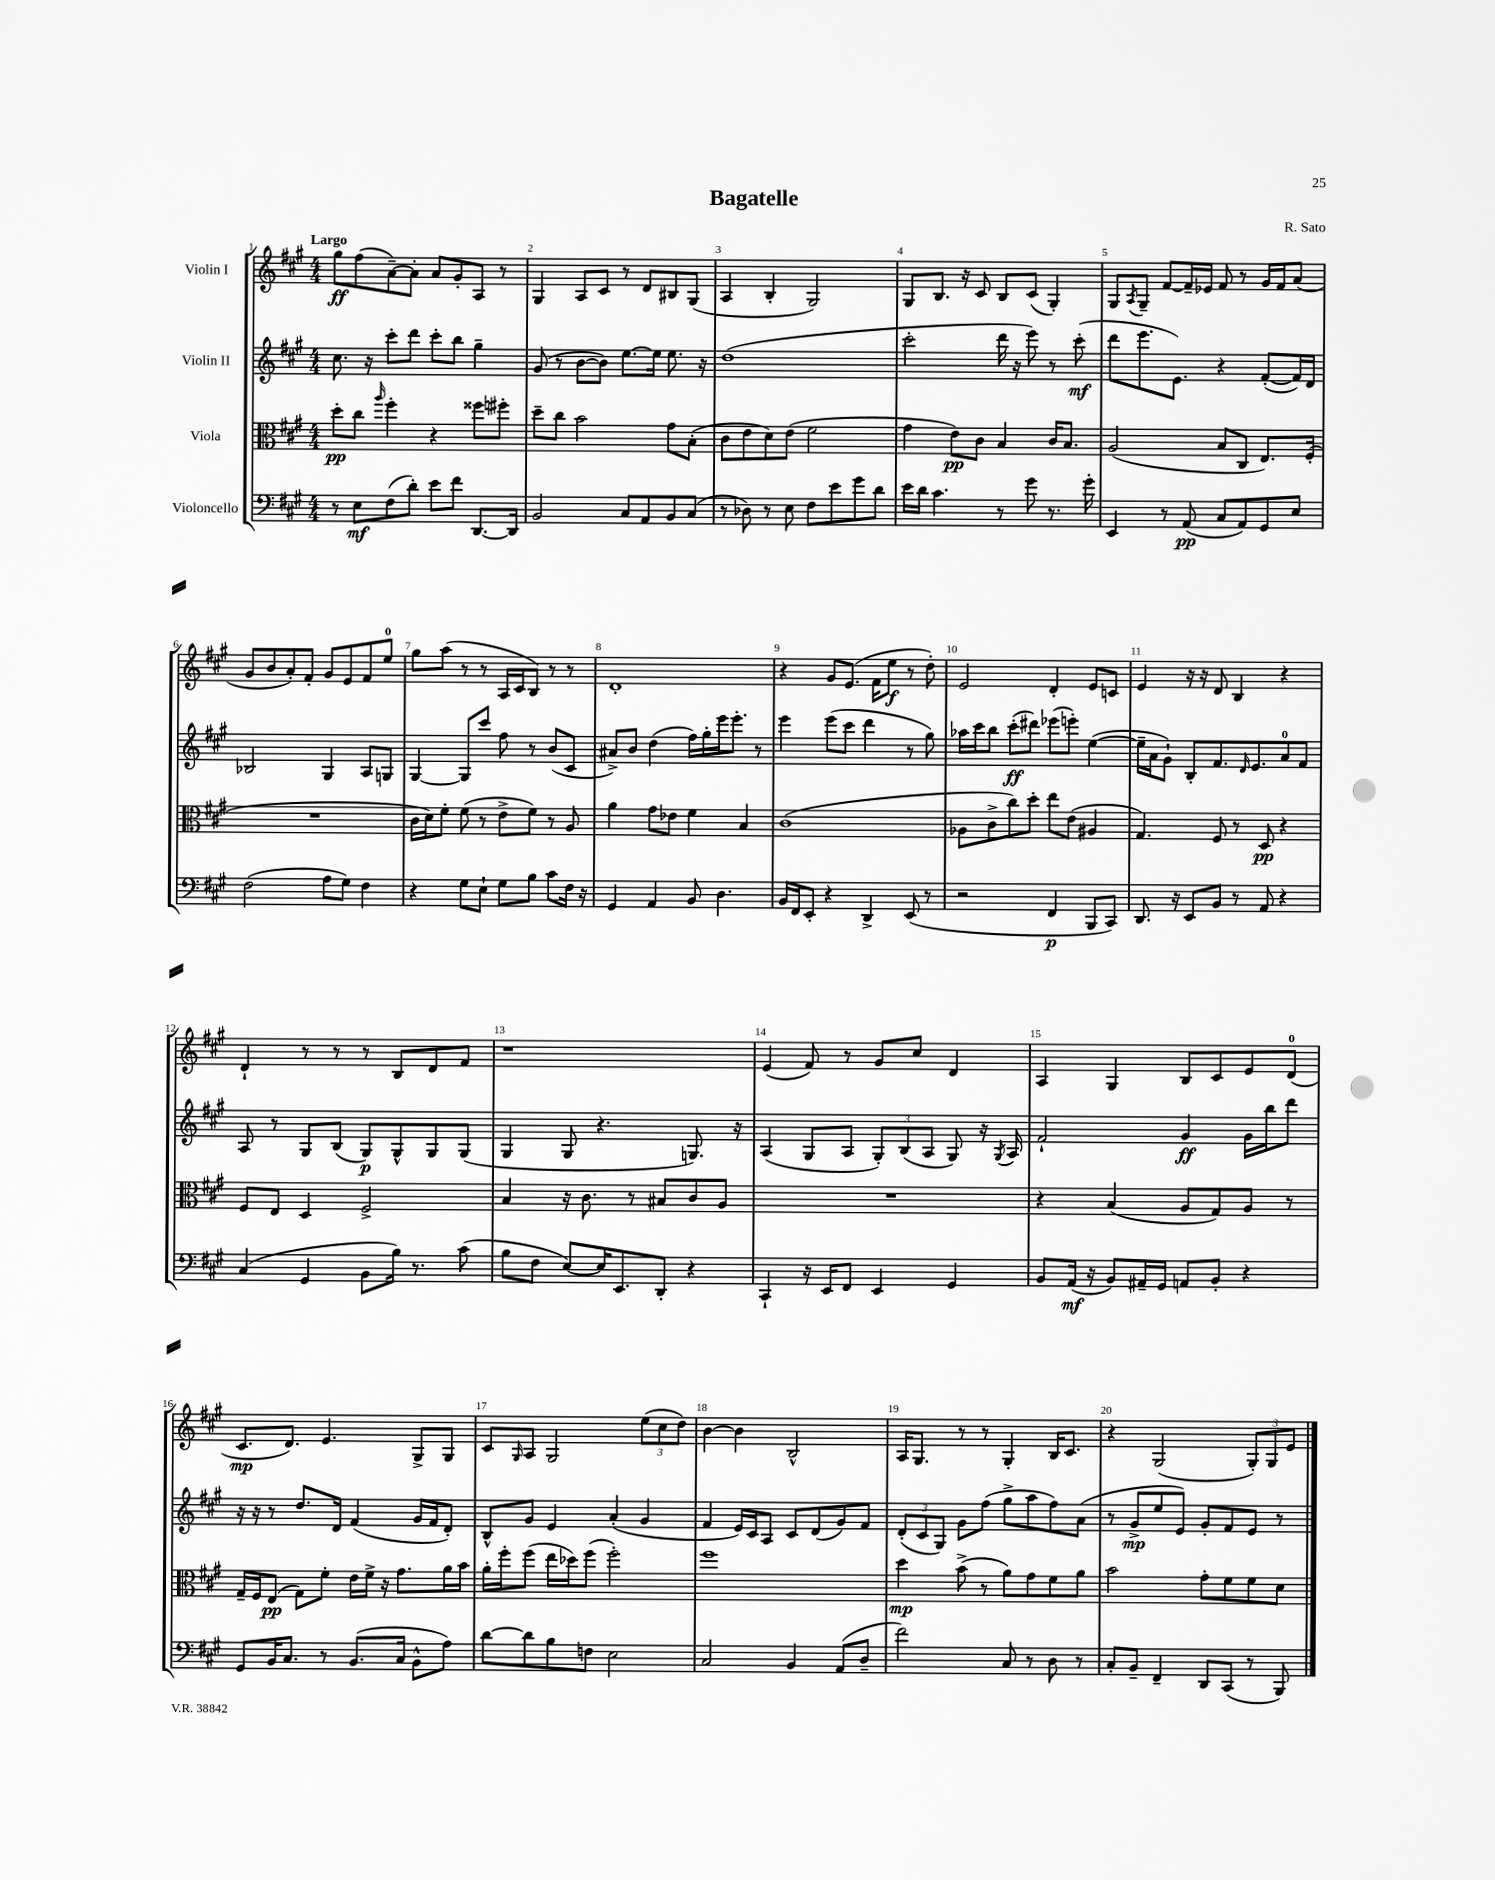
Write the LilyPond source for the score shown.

\header { title = "Bagatelle" composer = "R. Sato" }
<<
\new StaffGroup <<
\new Staff = "s0" \with { instrumentName = "Violin I" } {
    \clef treble \key a \major \numericTimeSignature \time 4/4 \tempo "Largo"
    gis''8\ff fis''8( a'8~--) a'8-. a'8 gis'8-. a8 r8 |
    gis4 a8 cis'8 r8 d'8 bis8 gis8( |
    a4 b4-. gis2) |
    gis8 b8. r16 cis'8 b8 cis'8( gis4-.) |
    gis8 \acciaccatura { a8 } gis8-- fis'8~ fis'16-- ees'16 fis'8 r8 gis'16 fis'16 a'8( |
    gis'8 b'8 a'8-.) fis'8-. gis'8 e'8 fis'8 e''8-0 |
    gis''8 a''8( r8 r8 a16 cis'16 b8) r8 r8 |
    d'1-. |
    r4 gis'8 e'8.( fis'16 e''8\f r8 d''8-.) |
    e'2 d'4-. e'8 c'8 |
    e'4 r16 r16 d'8 b4 r4 |
    d'4-! r8 r8 r8 b8 d'8 fis'8 |
    r1 |
    e'4( fis'8) r8 gis'8 cis''8 d'4 |
    a4 gis4 b8 cis'8 e'8 d'8-0( |
    cis'8.\mp d'8.) e'4. gis8-> gis8 |
    cis'8 \grace { gis16 } a8 gis2 \tuplet 3/2 { e''8( cis''8 d''8) } |
    b'4~ b'4 b2-^ |
    a16 gis8. r8 r8 gis4-. b16 cis'8. |
    r4 gis2( \tuplet 3/2 { gis8-.) gis8 e'8 } \bar "|." |
}
\new Staff = "s1" \with { instrumentName = "Violin II" } {
    \clef treble \key a \major \numericTimeSignature \time 4/4
    cis''8. r16 cis'''8-. d'''8 cis'''8-. b''8 gis''4-- |
    gis'8( r8 b'8~ b'8) e''8.~ e''16 e''8. r16 |
    d''1( |
    cis'''2-. d'''16 r16 e'''8) r8 cis'''8-.\mf( |
    d'''8 e'''8. e'8.) r4 fis'8~-.( fis'16) d'16 |
    bes2 gis4 a8 g8 |
    gis4~ gis8 cis'''8 fis''8 r8 b'8( cis'8 |
    ais'8->) b'8 d''4( fis''16) gis''16-. e'''16 e'''8.-. r8 |
    e'''4 e'''8( cis'''8 d'''4 r8 gis''8) |
    aes''16 cis'''16 b''8 cis'''8-.\ff( dis'''8) ees'''8( e'''8-.) e''4~( |
    e''16-- a'16 gis'8-!) b8-. fis'8. \grace { d'16 } e'8. a'8-0 fis'8 |
    a8 r8 gis8 b8( gis8\p) gis8-^ gis8 gis8( |
    gis4 gis8 r4. g8.) r16 |
    a4( gis8 a8 \tuplet 3/2 { gis8-.) b8( a8 } gis8) r16 \acciaccatura { gis8 } a16 |
    fis'2-! gis'4\ff gis'16 b''16 d'''8 |
    r16 r16 r8 d''8. d'16 fis'4( gis'16 fis'16 d'8-.) |
    b8-^ gis'8 e'4 a'4-.( gis'4 |
    fis'4 e'16) cis'16 a8 cis'8 d'8( gis'8) fis'8 |
    \tuplet 3/2 { d'8-.( cis'8 gis8) } gis'8 fis''8( gis''8-> a''8 fis''8) a'8( |
    r8 gis'8->\mp e''8 e'8) gis'8-. fis'8 e'8 r8 \bar "|." |
}
\new Staff = "s2" \with { instrumentName = "Viola" } {
    \clef alto \key a \major \numericTimeSignature \time 4/4
    d''8-.\pp cis''8 \grace { a''16 } fis''4-. r4 fisis''8 fis''8-. |
    d''8-- cis''8 b'2 gis'8 b8-.( |
    cis'8 e'8 d'8) e'8( fis'2 |
    gis'4 e'8\pp) cis'8 b4 cis'16 b8. |
    a2( b8 cis8 e8.) fis16-.( |
    R1 |
    cis'16 d'16) fis'8-. fis'8( r8 e'8-> fis'8) r8 a8 |
    a'4 gis'8 ees'8 fis'4 b4 |
    cis'1( |
    aes8 cis'8-> cis''8) d''8-. e''8 e'8( ais4 |
    gis4.) fis8 r8 d8\pp r4 |
    fis8 e8 d4 fis2-> |
    b4 r16 cis'8. r8 bis8 cis'8 a8 |
    R1 |
    r4 b4( a8 gis8) a8 r8 |
    gis16-- fis16 e8\pp( gis8) fis'8-. e'16 fis'16-> r16 gis'8. a'16 b'16 |
    a'16-. fis''16-. fis''8( e''16 des''16) fis''8( fis''2-.) |
    fis''1 |
    d''4\mp b'8->( r8 a'8) gis'8 fis'8 a'8 |
    b'2 gis'8-. fis'8 fis'8 d'8 \bar "|." |
}
\new Staff = "s3" \with { instrumentName = "Violoncello" } {
    \clef bass \key a \major \numericTimeSignature \time 4/4
    r8 e8\mf fis8( d'8-.) e'8 fis'8 d,8.~ d,16 |
    b,2 cis8 a,8 b,8 cis8( |
    r8 des8) r8 e8 fis8 e'8 gis'8 d'8 |
    e'16 d'16 cis'4. r8 gis'8 r8. gis'16-. |
    e,4 r8 a,8\pp( cis8 a,8) gis,8 e8 |
    fis2( a8 gis8) fis4 |
    r4 gis8 e8-! gis8 b8 cis'8 fis16 r16 |
    gis,4 a,4 b,8 d4. |
    b,16 fis,16 e,8-. r4 d,4-> e,8( r8 |
    r2 fis,4\p b,,8 cis,8) |
    d,8. r16 e,8 b,8 r8 a,8 r4 |
    cis4( gis,4 b,8 b16) r8. cis'8( |
    b8 fis8 e8~) e16 e,8. d,8-. r4 |
    cis,4-! r16 e,16 fis,8 e,4 gis,4 |
    b,8 a,16\mf( r16 b,8) ais,16-- gis,16 a,8 b,8-. r4 |
    gis,8 b,16 cis8. r8 b,8.( cis16 b,8-^ a8) |
    d'8~ d'8 b8 f8 e2 |
    cis2 b,4 a,8( d8-- |
    fis'2) cis8 r8 d8 r8 |
    cis8-. b,8-- fis,4-- d,8 cis,8( r8 b,,8) \bar "|." |
}
>>
>>
\layout { \context { \Score \override BarNumber.break-visibility = ##(#f #t #t) barNumberVisibility = #all-bar-numbers-visible } }
